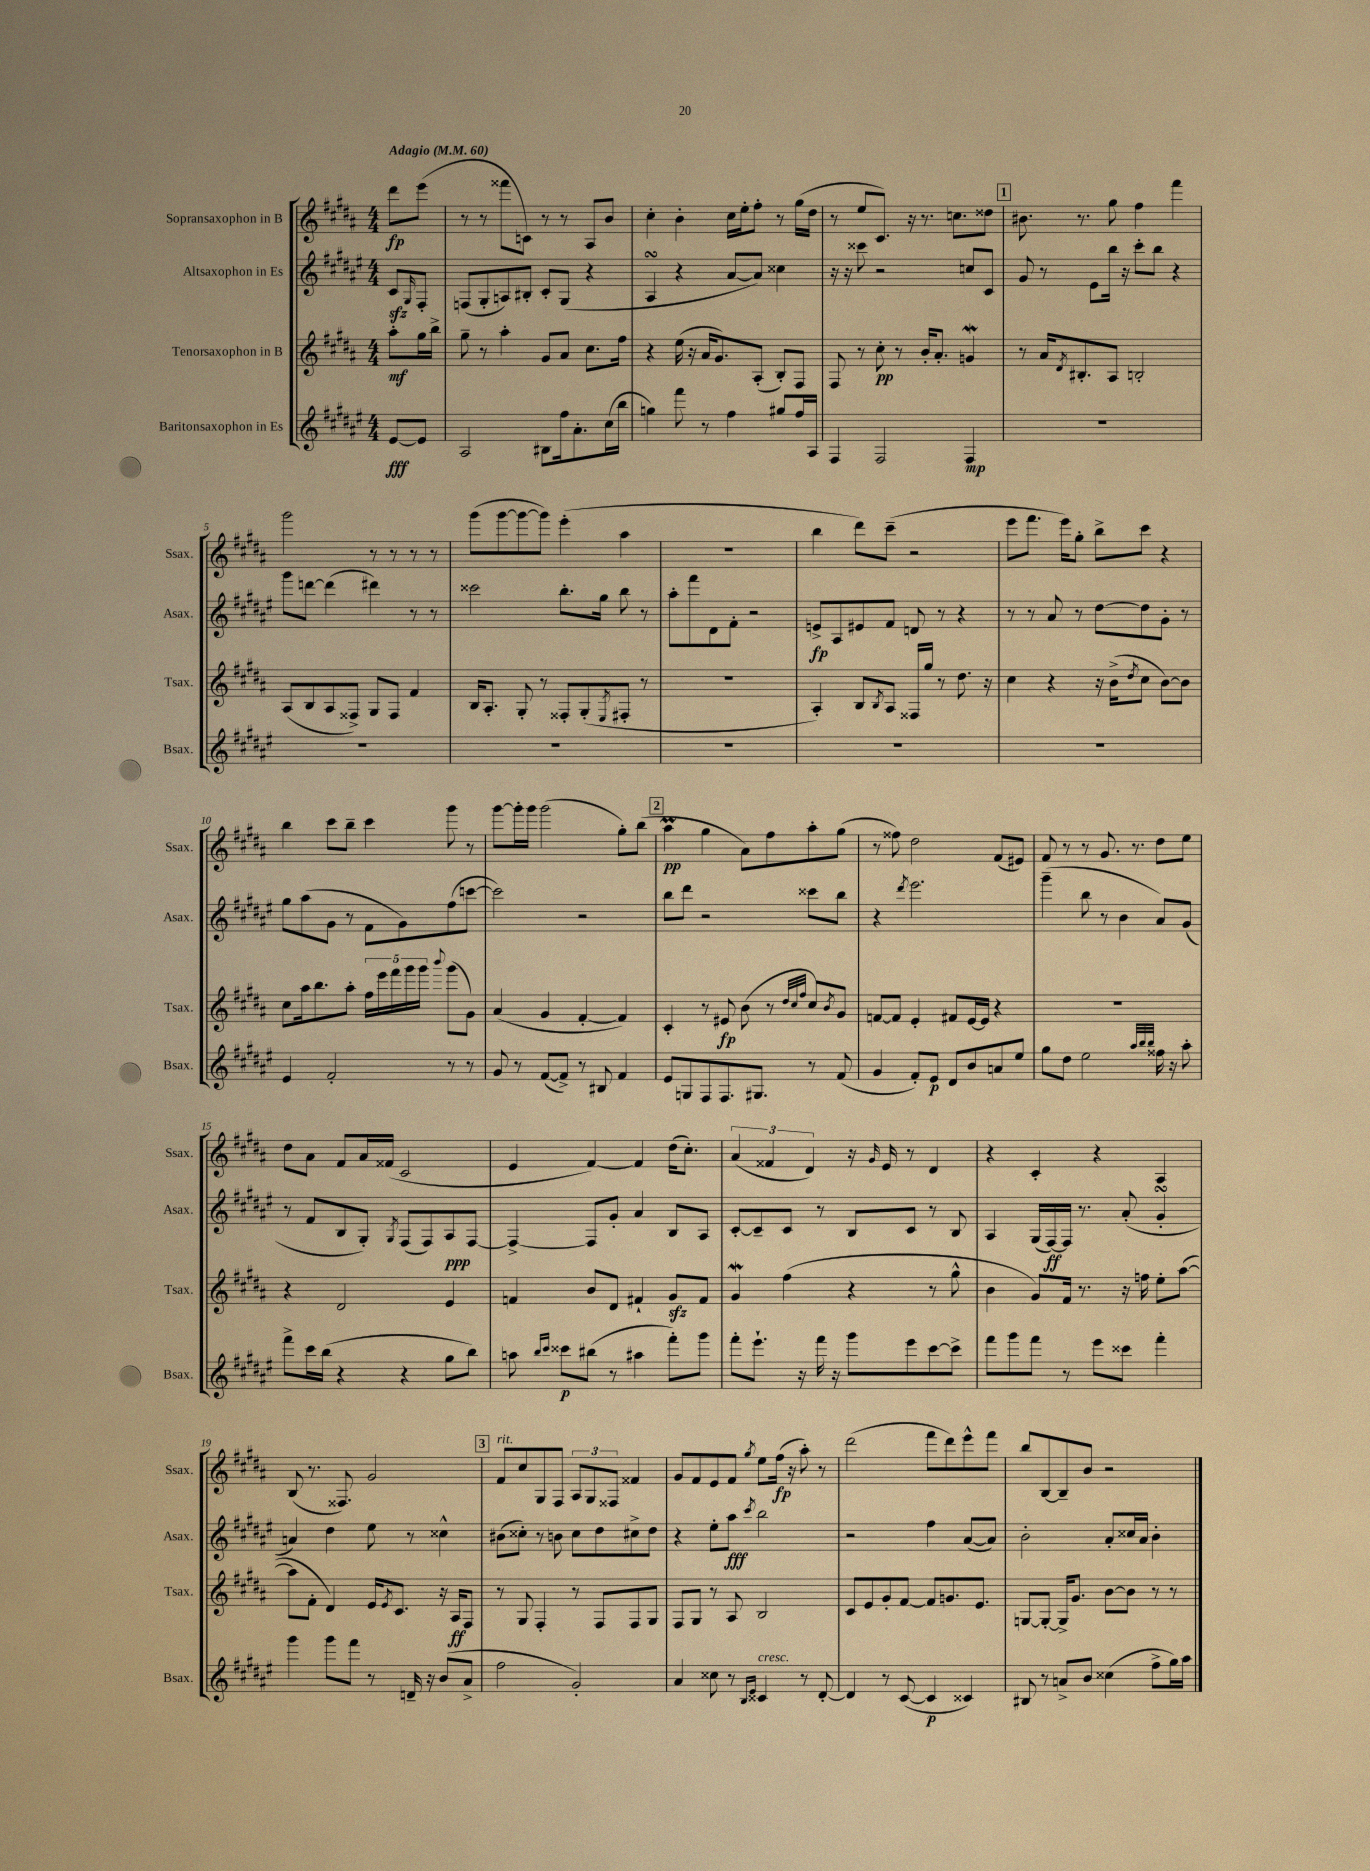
<<
\new StaffGroup <<
\new Staff = "s0" \with { instrumentName = "Sopransaxophon in B" shortInstrumentName = "Ssax." } {
    \clef treble \key b \major \numericTimeSignature \time 4/4 \partial 4 \tempo "Adagio" 4 = 60
    dis'''8\fp e'''8( |
    r8 r8 fisis'''8 c'8) r8 r8 ais8 b'8 |
    cis''4-. b'4-. cis''16 e''16-. fis''8-. r8 gis''16( dis''16 |
    r8 e''8 cis'8.) r16 r8. c''8. disis''8 |
    \mark \markup { \box "1" } bis'8. r8. gis''8 fis''4 fis'''4 |
    gis'''2 r8 r8 r8 r8 |
    gis'''8( gis'''8~ gis'''8~ gis'''8) e'''4-.( ais''4 |
    R1 |
    b''4 dis'''8) cis'''8--( r2 |
    e'''8 fis'''8. e'''16) gis''8-. b''8-> cis'''8 r4 |
    b''4 cis'''8 b''8-- cis'''4 gis'''8 r8 |
    gis'''8~ gis'''16-. gis'''16 gis'''2( gis''8-.) b''8( |
    \mark \markup { \box "2" } ais''4\prall\pp gis''4 ais'8) fis''8 ais''8-. gis''8( |
    r8 fisis''8) dis''2 fis'8( eis'8) |
    fis'8 r8 r8 gis'8. r8. dis''8 e''8 |
    dis''8 ais'8 fis'8 ais'16 fisis'16( cis'2 |
    e'4 fis'4~) fis'4 dis''16( cis''8.-.) |
    \tuplet 3/2 { ais'4( fisis'4 dis'4) } r16 \grace { gis'16 } e'16 r8 dis'4 |
    r4 cis'4-. r4 ais4 |
    b8( r8. fisis8.) gis'2 |
    \mark \markup { \box "3" } fis'8^\markup { \italic "rit." } cis''8 gis8 fis8 \tuplet 3/2 { ais8 gis8 fisis8 } fisis'4 |
    gis'8 fis'8 e'8 fis'8 \acciaccatura { gis''8 } e''8 fis''16\fp( r16 ais''8-.) r8 |
    dis'''2( fis'''8 dis'''8) e'''8-^ fis'''8 |
    b''8 b8~ b8-- b'8 r2 \bar "|." |
}
\new Staff = "s1" \with { instrumentName = "Altsaxophon in Es" shortInstrumentName = "Asax." } {
    \clef treble \key fis \major \numericTimeSignature \time 4/4 \partial 4
    cis'8\sfz \grace { gis16 } fis8-. |
    f8( gis8-. a8) bis8-. cis'8-. gis8( r4 |
    ais4\turn r4 ais'8~ ais'8) cisis''4 |
    r16 r16 cisis'''8 r2 c''8 cis'8 |
    \mark \markup { \box "1" } gis'8 r8 eis'8 b''16 r16 cis'''8-. b''8 r4 |
    gis'''8 d'''8~ d'''4( dis'''4) r8 r8 |
    cisis'''2 b''8.-. gis''16 b''8 r8 |
    ais''8-. fis'''8 dis'8 fis'8-. r2 |
    e'8->\fp ais8 eis'8 fis'8 d'8 r8 r4 |
    r8 r8 ais'8 r8 dis''8~ dis''8 gis'8-. r8 |
    gis''8 ais''8( gis'8 r8 fis'8 gis'8) fis''8( c'''8~ |
    c'''2) r2 |
    \mark \markup { \box "2" } b''8 dis'''8 r2 cisis'''8 b''8 |
    r4 \acciaccatura { dis'''8 } eis'''2. |
    gis'''4--( b''8 r8 b'4 ais'8) gis'8( |
    r8 fis'8 b8 gis8-.) \acciaccatura { gis8 } fis8( fis8) ais8\ppp fis8~ |
    fis4~-> fis8 gis'8-. ais'4 b8 ais8 |
    cis'8~-. cis'8-- cis'8 r8 b8 cis'8 r8 b8 |
    ais4 gis16( fis16~\ff) fis16 r8. ais'8-.( gis'4-.\turn |
    a'4) dis''4 eis''8 r8 cisis''4-^ |
    \mark \markup { \box "3" } bis'8( cisis''8-.) r8 b'8 cisis''8 dis''8 cis''8-> dis''8 |
    r4 eis''8-. ais''8\fff \acciaccatura { cis'''8 } b''2 |
    r2 fis''4 ais'8~( ais'8) |
    b'2-. ais'8-. cisis''16 ais'16 b'4-. \bar "|." |
}
\new Staff = "s2" \with { instrumentName = "Tenorsaxophon in B" shortInstrumentName = "Tsax." } {
    \clef treble \key b \major \numericTimeSignature \time 4/4 \partial 4
    ais''8-.\mf gis''16 b''16-> |
    gis''8-- r8 ais''4-. gis'8 ais'8 cis''8. fis''16 |
    r4 e''16( r16 ais'16 gis'8.) ais8-.( b8-.) fis8 |
    fis8 r8 cis''8-.\pp r8 b'16-. ais'8.-. g'4\mordent |
    \mark \markup { \box "1" } r8 ais'16 \acciaccatura { dis'8 } bis8.-. ais8 b2-. |
    ais8( b8 ais8 fisis8->) gis8 fisis8 fis'4 |
    b16 ais8.-. gis8-. r8 fisis8-. gis8-.( \acciaccatura { e8 } fis8-. r8 |
    R1 |
    ais4-.) b8 \acciaccatura { b8 } ais8 fisis16 gis''16 r8 dis''8. r16 |
    cis''4 r4 r16 b'16->( \acciaccatura { dis''8 } cis''8 b'8~) b'8 |
    cis''8 ais''16 b''8. ais''8-. \tuplet 5/4 { fis''16 e'''16 fis'''16 gis'''16 gis'''16 } \appoggiatura { b'''8 } gis'''8( gis'8) |
    ais'4( gis'4 fis'4~-. fis'4) |
    \mark \markup { \box "2" } cis'4-. r8 eis'8\fp b'8( r8 \grace { dis''32 cis''32 fis''32 } cis''8) \acciaccatura { b'8 } gis'8 |
    f'8~ f'8 e'4-. fis'8 e'16~ e'16 r4 |
    R1 |
    r4 dis'2 e'4 |
    f'4 b'8 dis'8 fis'4-! gis'8\sfz fis'8 |
    gis'4\mordent fis''4( r4 r8 gis''8-^ |
    b'4 gis'8) fis'16 r8. r16 f''16 e''8-. ais''8~( |
    ais''8 fis'8-. dis'4) e'16 \acciaccatura { e'8 } cis'8. r16 ais16\ff fis8 |
    \mark \markup { \box "3" } r8 gis8 fis4-. r8 fis8 fis8 gis8 |
    fis8 gis8 r8 ais8 b2 |
    cis'8 e'8 gis'8-. fis'8~ fis'8 g'8. e'8. |
    g8~ g8~-. g16-> gis'8. b'8~ b'8 r8 r8 \bar "|." |
}
\new Staff = "s3" \with { instrumentName = "Baritonsaxophon in Es" shortInstrumentName = "Bsax." } {
    \clef treble \key fis \major \numericTimeSignature \time 4/4 \partial 4
    eis'8~\fff eis'8 |
    ais2 bis8 fis''16 ais'8.-. cis''16( b''16 |
    g''4) fis'''8 r8 fis''4 gis''8 fis''16 ais16 |
    fis4 fis2 fis4\mp |
    \mark \markup { \box "1" } R1 |
    R1 |
    R1 |
    R1 |
    R1 |
    R1 |
    eis'4 fis'2-. r8 r8 |
    gis'8 r8 fis'8~( fis'8->) r8 bis8 fis'4 |
    \mark \markup { \box "2" } eis'8 g8 fis8 fis8. gis8. r8 fis'8( |
    gis'4 fis'8-.) eis'8\p dis'8 b'8 a'8 eis''8 |
    gis''8 dis''8 eis''2 \grace { ais''32 b''32 b''32 } fisis''16 r16 ais''8-. |
    fis'''8-> cis'''16 b''16( r4 r4 gis''8 b''8) |
    a''8 \grace { b''16 cis'''16 } cisis'''8\p bis''8( r8 ais''4 fis'''8-.) gis'''8 |
    fis'''8-. eis'''8.-! r16 fis'''16 r16 gis'''8 eis'''8 cis'''8~ cis'''8-> |
    fis'''8 gis'''8 fis'''8 r8 eis'''8 cisis'''8 fis'''4-. |
    gis'''4 gis'''8 fis'''8 r8 d'16-- r16 b'8( ais'8-> |
    \mark \markup { \box "3" } fis''2 gis'2-.) |
    ais'4 cisis''8 r8 \grace { b16 eis'16 } cisis'4^\markup { \italic "cresc." } r8 dis'8~-. |
    dis'4 r8 cis'8~( cis'4\p cisis'4) |
    bis8 r8 a'8-> b'8 cisis''4( fis''8-> gis''16) ais''16 \bar "|." |
}
>>
>>
